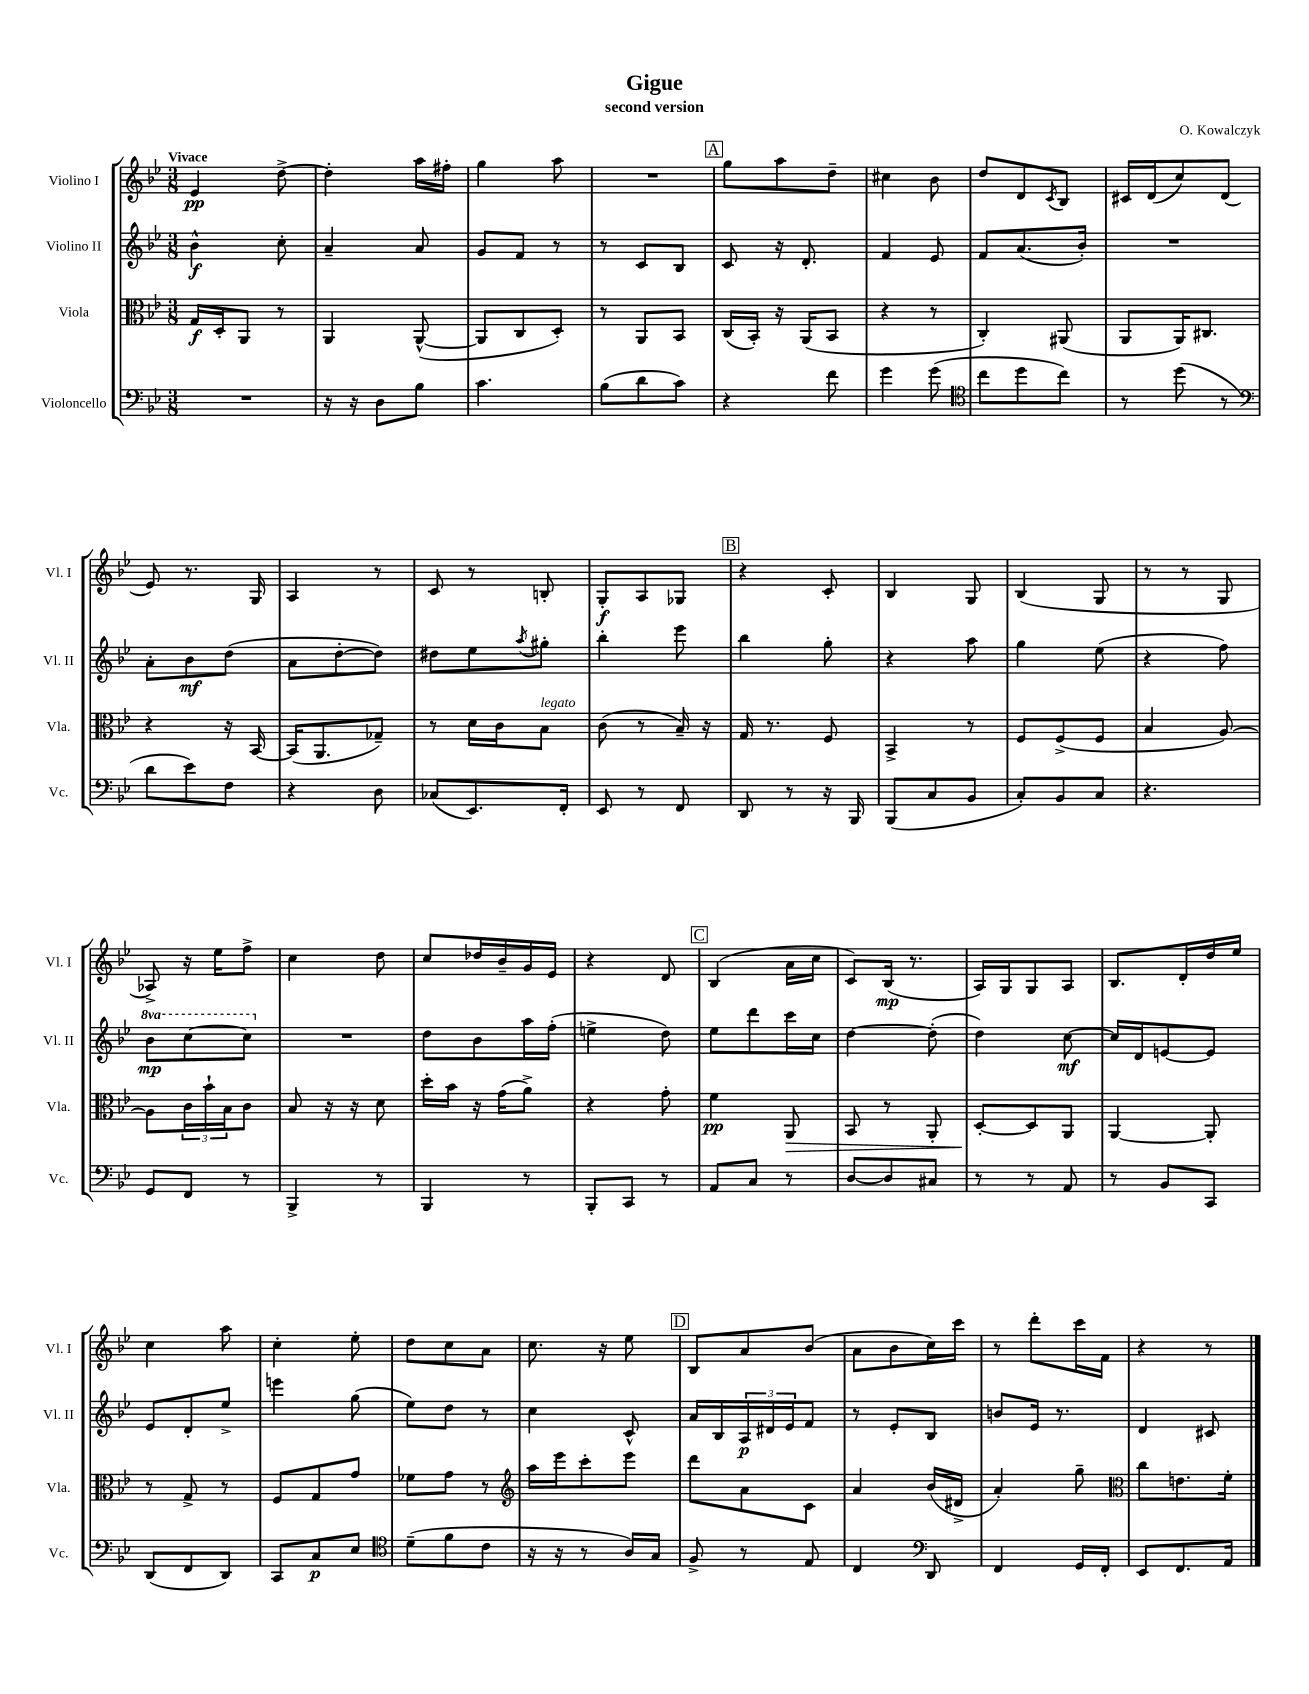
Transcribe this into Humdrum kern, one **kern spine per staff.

**kern	**kern	**kern	**kern
*staff4	*staff3	*staff2	*staff1
*clefF4	*clefC3	*clefG2	*clefG2
*k[b-e-]	*k[b-e-]	*k[b-e-]	*k[b-e-]
*M3/8	*M3/8	*M3/8	*M3/8
4.r	16G	4b-^^	4e-
.	16D'	.	.
.	8AA	.	.
.	8r	8cc'	[8dd^
=	=	=	=
16r	4AA	4a~	4dd']
16r	.	.	.
8D	.	.	.
8B-	([8AA^^	8a	16aa
.	.	.	16ff#'
=	=	=	=
4.c	8AA]	8g	4gg
.	8C	8f	.
.	8D')	8r	8aa
=	=	=	=
(8B-	8r	8r	4.r
8d	8AA	8c	.
8c)	8BB-	8B-	.
=	=	=	=
4r	(16C	8c	8gg
.	16BB-')	.	.
.	16r	16r	8aa
.	(16AA	8.d'	.
8f	8BB-	.	8dd~
=	=	=	=
4g	4r	4f	4cc#
(8g	8r	8e-	8b-
=	=	=	=
*clefC4	*	*	*
8cc	4C')	8f	8dd
8dd	.	(8.a	8d
.	.	.	8qc
8cc)	(8AA#	.	8B-
.	.	16b-')	.
=	=	=	=
8r	8AA	4.r	16c#
.	.	.	(16d
(8dd	16AA)	.	8cc)
.	8.C#	.	.
8r	.	.	(8d
=	=	=	=
*clefF4	*	*	*
8d	4r	8a'	8e-)
8e-)	.	8b-	8.r
8F	16r	(8dd	.
.	[16BB-	.	16G
=	=	=	=
4r	(16BB-]	8a	4A
.	8.AA	.	.
.	.	[8dd'	.
8D	8G-~)	8dd])	8r
=	=	=	=
(8C-	8r	8dd#	8c
8.EE-)	16d	8ee-	8r
.	16c	.	.
.	.	8qaa	.
.	8B-	8gg#'	8B'
16FF'	.	.	.
=	=	=	=
8EE-	(8c	4bb-'	8G'
8r	8r	.	8A
8FF	16B-~)	8eee-	8G-
.	16r	.	.
=	=	=	=
8DD	16G	4bb-	4r
.	8.r	.	.
8r	.	.	.
16r	8F	8gg'	8c'
16BBB-	.	.	.
=	=	=	=
(8BBB-	4BB-^	4r	4B-
8C	.	.	.
8BB-	8r	8aa	8G
=	=	=	=
8C')	8F	4gg	(4B-
8BB-	(8F^	.	.
8C	8F	(8ee-	8G
=	=	=	=
4.r	4B-	4r	8r
.	.	.	8r
.	[8A)	8ff)	8G
=	=	=	=
8GG	8A]	8bb-	8A-^)
8FF	24c	[8ccc	16r
.	24b-`	.	.
.	.	.	16ee-
.	24B-	.	.
8r	8c	8ccc]	8ff^
=	=	=	=
4BBB-^	8B-	4.r	4cc
.	16r	.	.
.	16r	.	.
8r	8d	.	8dd
=	=	=	=
4BBB-	16dd'	8dd	8cc
.	16b-	.	.
.	16r	8b-	16dd-
.	(16g	.	16b-~
8r	8a^)	16aa	16g
.	.	(16ff'	16e-
=	=	=	=
8BBB-'	4r	4ee^	4r
8CC	.	.	.
8r	8g'	8dd)	8d
=	=	=	=
8AA	4f	8ee-	(4B-
8C	.	8ddd	.
8r	8AA	16ccc	16a
.	.	16cc	16cc
=	=	=	=
[8D	8BB-	[4dd	8c)
8D]	8r	.	(16B-
.	.	.	8.r
8C#	8AA'	(8dd']	.
=	=	=	=
8r	[8D'	4dd)	16A)
.	.	.	16G
8r	8D]	.	8G
8AA	8AA	[8cc	8A
=	=	=	=
8r	[4AA	16cc]	8.B-
.	.	16d	.
8BB-	.	[8e	.
.	.	.	16d'
8CC	8AA']	8e]	16dd
.	.	.	16ee-
=	=	=	=
(8DD	8r	8e-	4cc
8FF	8G^	8d'	.
8DD)	8r	8ee-^	8aa
=	=	=	=
8CC	8F	4eee	4cc'
8C	8G	.	.
8E-	8g	(8gg	8ee-'
=	=	=	=
*clefC4	*	*	*
(8d~	8f-	8ee-)	8dd
8f	8g	8dd	8cc
8c	8r	8r	8a
=	=	=	=
*	*clefG2	*	*
16r	16aa	4cc	8.cc
16r	16eee-	.	.
8r	8ccc'	.	.
.	.	.	16r
16A)	8eee-	8c^^	8ee-
16G	.	.	.
=	=	=	=
8F^	8ddd	16a	8B-
.	.	16B-	.
8r	8a	24A	8a
.	.	24d#	.
.	.	24e-	.
8E-	8c	8f	(8b-
=	=	=	=
4C	4a	8r	8a
.	.	8e-'	8b-
*clefF4	*	*	*
8DD	(16b-	8B-	16cc)
.	16d#^	.	16ccc
=	=	=	=
4FF	4a')	8b	8r
.	.	16e-	8ddd'
.	.	8.r	.
16GG	8gg~	.	16ccc
16FF'	.	.	16f
=	=	=	=
*	*clefC3	*	*
8EE-	8cc	4d	4r
8.FF	8.e	.	.
.	.	8c#	8r
16AA	16f'	.	.
==	==	==	==
*-	*-	*-	*-
